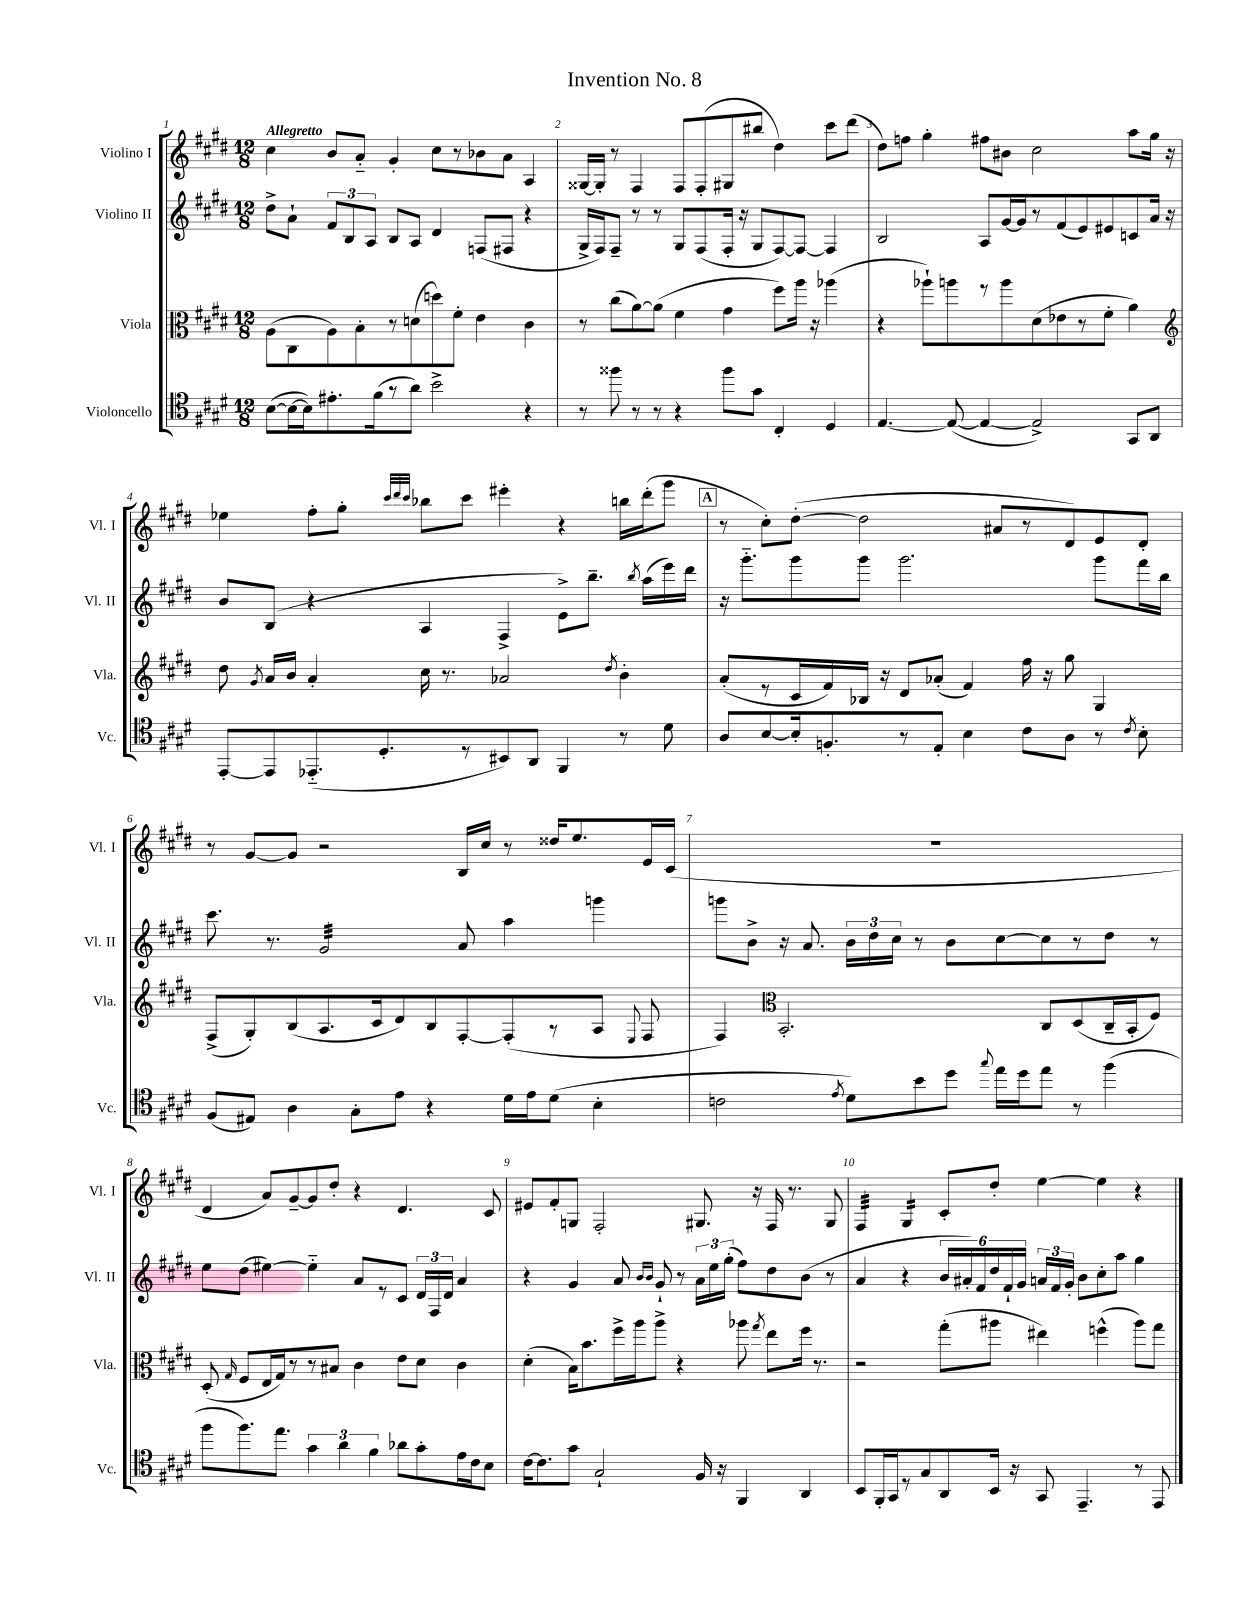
\header { title = "Invention No. 8" }
<<
\new StaffGroup <<
\new Staff = "s0" \with { instrumentName = "Violino I" shortInstrumentName = "Vl. I" } {
    \clef treble \key e \major \numericTimeSignature \time 12/8 \tempo "Allegretto"
    \autoBeamOff cis''4 b'8[ a'8]-_ gis'4-. cis''8[ r8 bes'8 a'8] a4 |
    gisis16[~ gisis16]-. r8 fis4 fis8[ fis8-.( gis8 bis''8] dis''4) cis'''8[ dis'''8]( |
    dis''8[) f''8] gis''4-. fis''8[ bis'8] cis''2 a''8[ gis''16] r16 |
    ees''4 fis''8[-. gis''8]-. \grace { cis'''32[ dis'''32 cis'''32] } bes''8[ cis'''8] eis'''4-. r4 b''16[ dis'''16-.( gis'''8] |
    \mark \markup { \box "A" } r8 cis''8[-.) dis''8]~-.( dis''2 ais'8[ r8 dis'8) e'8 dis'8]-. |
    r8 gis'8[~ gis'8] r2 b16[ cis''16] r8 disis''16[ e''8. e'16 cis'16]( |
    R1. |
    dis'4 a'8[) gis'8~-- gis'8 dis''8]-. r4 dis'4. cis'8 |
    eis'8[ fis'8-. g8] fis2-. gis8. r16 fis16 r8. gis8 |
    fis4:32 gis4:16 cis'8[-. dis''8]-. e''4~ e''4 r4 \bar "|." |
}
\new Staff = "s1" \with { instrumentName = "Violino II" shortInstrumentName = "Vl. II" } {
    \clef treble \key e \major \numericTimeSignature \time 12/8
    \autoBeamOff dis''8[-> a'8]-! \tuplet 3/2 { fis'8[ b8 a8] } b8[ a8] dis'4 f8[( fis8] r4 |
    gis16[-> fis16) fis8]-- r8 r8 gis8[ fis8( fis16]-. r16 gis8[ fis8~) fis8]~ fis4 |
    b2 a8[ gis'16~ gis'16 r8 fis'8( e'8) eis'8 c'8 a'16] r16 |
    b'8[ b8]( r4 a4 fis4-> e'8[->) b''8.]-- \acciaccatura { b''8 } a''16[( e'''16) dis'''16] |
    \mark \markup { \box "A" } r16 gis'''8.[-_ gis'''8 gis'''8] gis'''2. gis'''8[ fis'''16 b''16] |
    cis'''8. r8. gis'2:32 a'8 a''4 g'''4 |
    g'''8[ b'8]-> r16 a'8. \tuplet 3/2 { b'16[ dis''16 cis''16] } r8 b'8[ cis''8~ cis''8 r8 dis''8] r8 |
    e''8[ dis''8]( eis''4~) eis''4-_ a'8[ r8 cis'8] \tuplet 3/2 { dis'16[ fis16 dis'16] } a'4 |
    r4 gis'4 a'8 \grace { b'16[ b'16] } gis'8-! r8 \tuplet 3/2 { a'16[ e''16 gis''16]-.( } fis''8[) dis''8 b'8]( r8 |
    a'4 r4 \tuplet 6/4 { b'16[ ais'16-.) fis'16 dis''16 fis'16-! gis'16] } \tuplet 3/2 { a'16[ fis'16 gis'16]-. } b'8[ cis''8-. a''8] gis''4 \bar "|." |
}
\new Staff = "s2" \with { instrumentName = "Viola" shortInstrumentName = "Vla." } {
    \clef alto \key e \major \numericTimeSignature \time 12/8
    \autoBeamOff a8[( cis8 a8) b8-. r8 d'8( d''8) fis'8]-. e'4 cis'4 |
    r8 cis''8[( a'8~) a'8]( fis'4 gis'4 fis''8[) a''16] r16 aes''4( |
    r4 aes''8[-!) a''8 r8 a''8 dis'8( ees'8 r8 fis'8]-. a'4) |
    \clef treble dis''8 \acciaccatura { gis'8 } a'16[ b'16] a'4-. cis''16 r8. aes'2 \acciaccatura { dis''8 } b'4-. |
    \mark \markup { \box "A" } a'8[-.( r8 cis'16 fis'16) bes16] r16 dis'8[ aes'8]-.( fis'4) fis''16 r16 gis''8 gis4 |
    fis8[->( gis8-.) b8( a8. cis'16 dis'8) b8 fis8~-. fis8-.( r8 a8] \appoggiatura { e8 } fis8 |
    fis4) \clef alto b,2.-. cis8[ dis8( cis16-- b,16-. fis8]) |
    dis8-.( \grace { gis16 } fis8[ e16 gis16) r8 r8 bis8] cis'4 e'8[ dis'8] cis'4 |
    dis'4-.( b16[) b'8. fis''16-> a''16 a''8]-> r4 aes''8 \acciaccatura { gis''8 } e''8[ fis''16] r8. |
    r2 gis''8[-.( ais''8] eis''4) f''4-^( ais''8[) gis''8] \bar "|." |
}
\new Staff = "s3" \with { instrumentName = "Violoncello" shortInstrumentName = "Vc." } {
    \clef tenor \key e \major \numericTimeSignature \time 12/8
    \autoBeamOff b8[~( b16~ b16) eis'8.-. fis'16( r8 a'8]) b'2-> r4 |
    r8 fisis''8 r8 r8 r4 fisis''8[ gis'8] cis4-. dis4 |
    e4.~ e8~( e4~ e2->) gis,8[ a,8] |
    e,8[~-. e,8 ees,8.-_( dis8.-. r8 bis,8) a,8] fis,4 r8 dis'8 |
    \mark \markup { \box "A" } a8[ b8~ b16-. f8.-. r8 e8]-. b4 cis'8[ a8] r8 \acciaccatura { cis'8 } b8-. |
    fis8[( eis8]) a4 gis8[-. e'8] r4 dis'16[ e'16 dis'8]( b4-. |
    c'2 \acciaccatura { e'8 } dis'8[) b'8 dis''8] \appoggiatura { gis''8 } e''16[ dis''16 e''8] r8 fis''4( |
    fis''8[ fis''8.) e''8.] \tuplet 3/2 { gis'4 a'4 fis'4 } aes'8[ gis'8-. e'16 cis'16 b8] |
    cis'16[~ cis'8. gis'8] gis2-! fis16 r16 fis,4 a,4 |
    b,8[ fis,16-. gis,16 r8 gis8 a,8 b,16] r16 gis,8 e,4.-- r8 e,8 \bar "|." |
}
>>
>>
\layout { \context { \Score \override BarNumber.break-visibility = ##(#f #t #t) barNumberVisibility = #all-bar-numbers-visible } }
